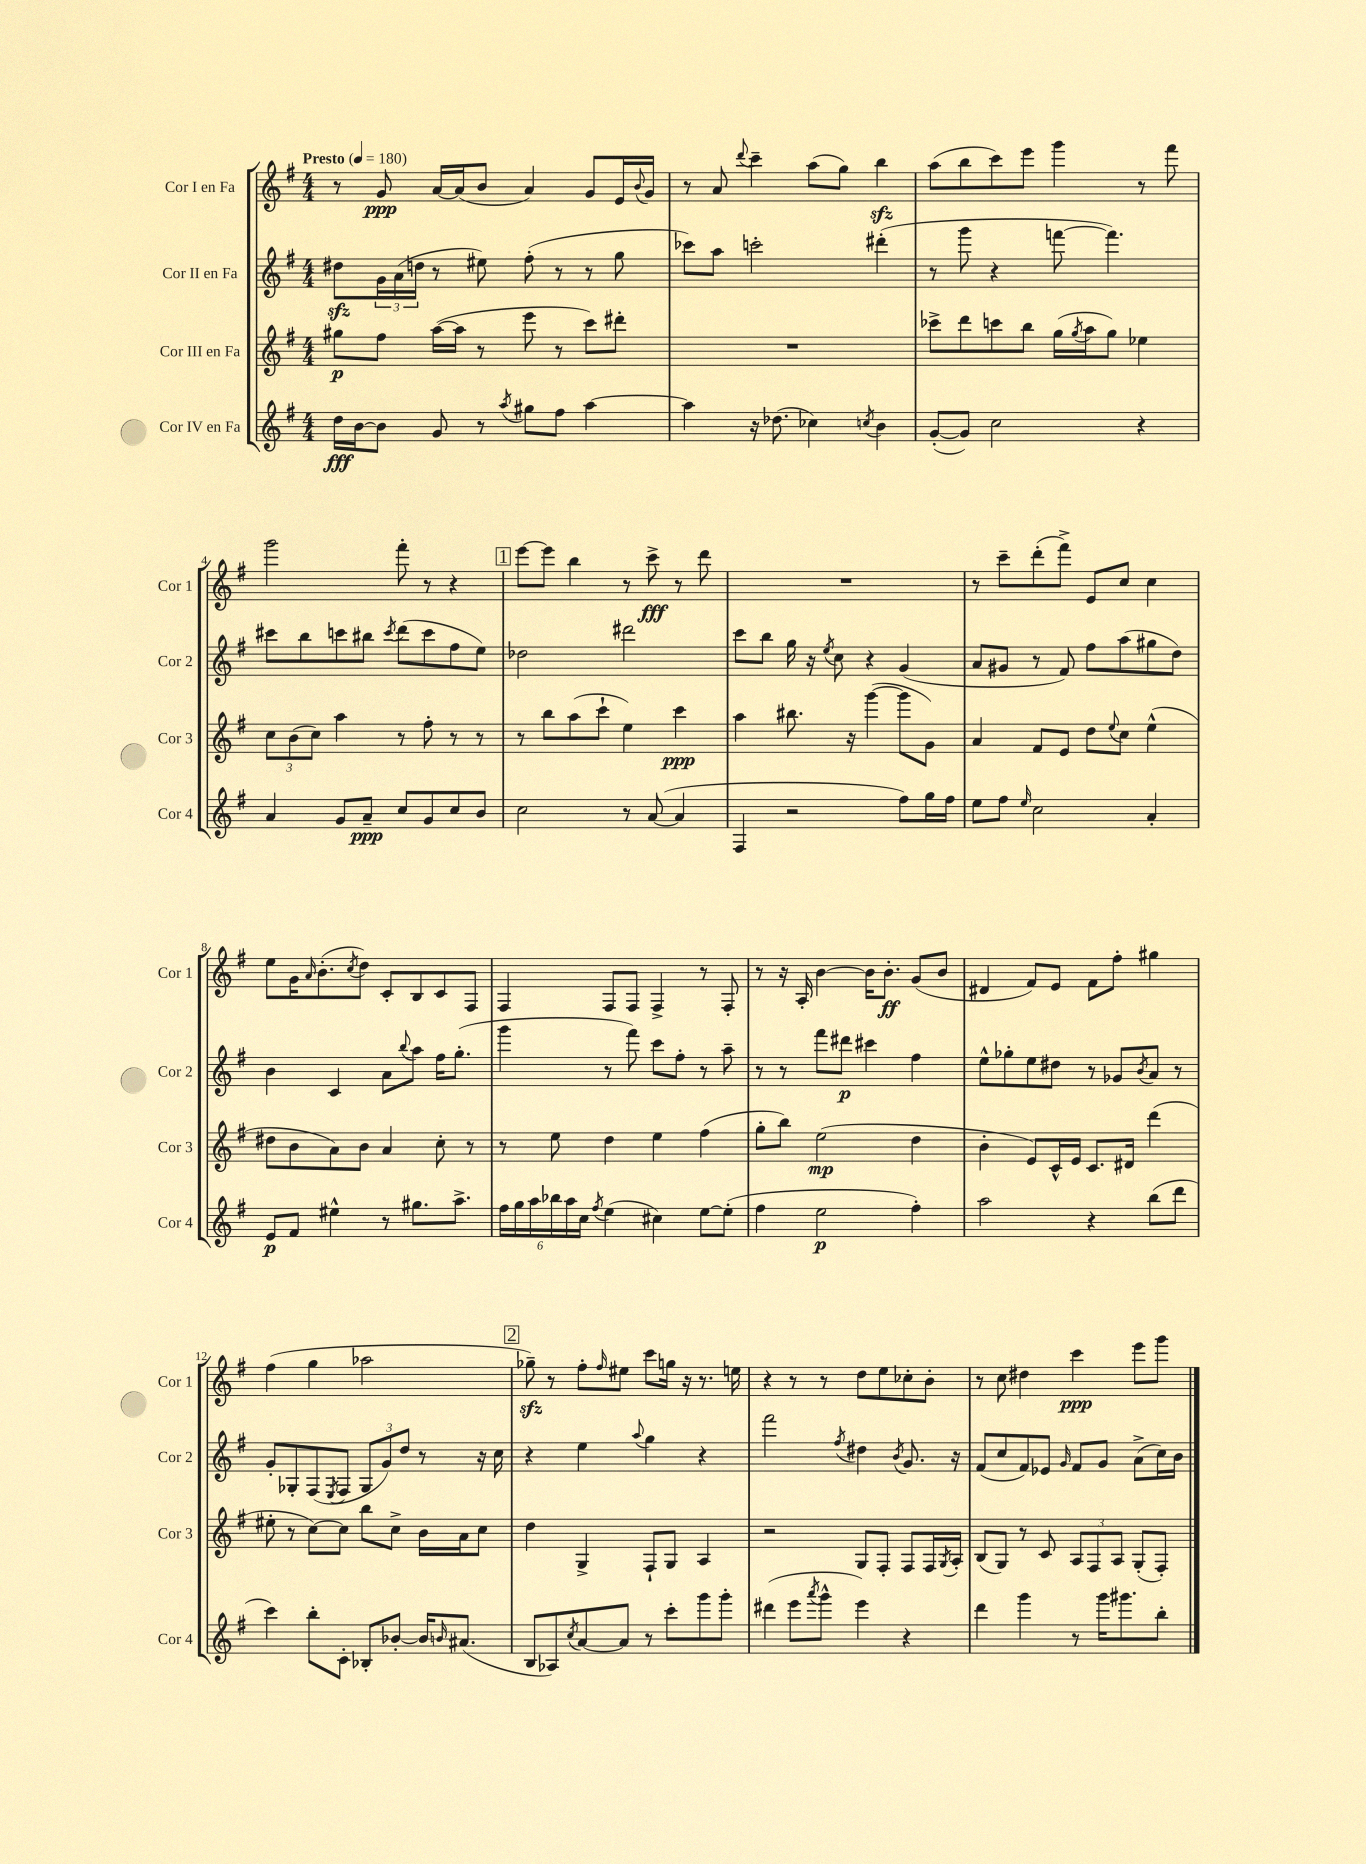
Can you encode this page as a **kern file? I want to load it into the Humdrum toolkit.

**kern	**kern	**kern	**kern
*staff4	*staff3	*staff2	*staff1
*clefG2	*clefG2	*clefG2	*clefG2
*k[f#]	*k[f#]	*k[f#]	*k[f#]
*M4/4	*M4/4	*M4/4	*M4/4
*MM180	*MM180	*MM180	*MM180
16dd	8gg#	8dd#	8r
[16b	.	.	.
8b]	8ff#	24g	8g
.	.	(24a	.
.	.	24dd	.
8g	([16aa	8r	[16a
.	16aa]	.	(16a]
8r	8r	8ee#)	8b
8qaa	.	.	.
8gg#	8eee	(8ff#'	4a)
8ff#	8r	8r	.
[4aa	8ccc)	8r	8g
.	8ddd#'	8gg	16e
.	.	.	8qqb
.	.	.	16g
=	=	=	=
4aa]	1r	8ccc-)	8r
.	.	8aa	8a
.	.	.	8qqddd
16r	.	2ccc'	4ccc~
(8.dd-	.	.	.
4cc-)	.	.	(8aa
.	.	.	8gg)
8qcc	.	.	.
4b	.	(4ddd#'	4bb
=	=	=	=
([8g'	8ccc-^	8r	(8aa
8g])	8ddd	8ggg	8bb
2cc	8ccc	4r	8ccc)
.	8bb	.	8eee
.	(16gg	[8fff	4ggg
.	8qgg	.	.
.	16aa	.	.
.	8gg)	4.fff])	.
4r	4ee-	.	8r
.	.	.	8fff#
=	=	=	=
4a	12cc	8ccc#	2ggg
.	(12b	.	.
.	.	8bb	.
.	12cc)	.	.
8g	4aa	8ccc	.
8a~	.	8bb#	.
.	.	8qccc	.
8cc	8r	(8ddd	8fff#'
8g	8ff#'	8ccc	8r
8cc	8r	8ff#	4r
8b	8r	8ee)	.
=	=	=	=
2cc	8r	2dd-	[8eee
.	8bb	.	8eee]
.	(8aa	.	4bb
.	8ccc`	.	.
8r	4ee)	2ddd#	8r
([8a	.	.	8ccc^
4a]	4ccc	.	8r
.	.	.	8ddd
=	=	=	=
4F#	4aa	8ccc	1r
.	.	8bb	.
2r	8.bb#	16gg	.
.	.	16r	.
.	.	8qee	.
.	.	8cc	.
.	16r	.	.
.	([4ggg	4r	.
8ff#)	8ggg]	(4g	.
16gg	8g)	.	.
16ff#	.	.	.
=	=	=	=
8ee	4a	8a	8r
8ff#	.	8g#	8ccc~
16qqee	.	.	.
2cc	8f#	8r	(8ddd'
.	8e	8f#)	8fff#^)
.	8dd	8ff#	8e
.	8qqee	.	.
.	8cc	(8aa	8cc
4a'	(4ee^^	8gg#	4cc
.	.	8dd)	.
=	=	=	=
8e	8dd#	4b	8ee
8f#	8b	.	16g
.	.	.	16qqa
.	.	.	(8.b'
4ee#^^	8a)	4c	.
.	.	.	8qcc
.	8b	.	8dd)
8r	4a	8a	8c'
.	.	8qqbb	.
8.gg#	.	8aa	8B
.	8cc'	16ff#	8c
8.aa^	.	(8.gg'	.
.	8r	.	8F#
=	=	=	=
24ff#	8r	4ggg	4F#
24gg	.	.	.
24aa	.	.	.
24bb-	8ee	.	.
24aa	.	.	.
24cc	.	.	.
8qff#	.	.	.
(4ee	4dd	8r	8F#
.	.	8fff#)	8F#
4cc#)	4ee	8ccc	4F#^
.	.	8ff#'	.
[8ee	(4ff#	8r	8r
(8ee']	.	8aa~	8F#'
=	=	=	=
4ff#	8gg'	8r	8r
.	8bb)	8r	16r
.	.	.	16A'
2ee	(2ee	8fff#	[4b
.	.	8ddd#	.
.	.	4ccc#	16b]
.	.	.	8.b'
4ff#')	4dd	4ff#	(8g
.	.	.	8b
=	=	=	=
2aa	4b'	8ee^^	4d#
.	.	8gg-'	.
.	8e)	8ee	8f#)
.	16c^^	8dd#	8e
.	16e	.	.
4r	8.c	8r	8f#
.	.	8g-	8ff#'
.	16d#	.	.
.	.	8qb	.
(8bb	(4ddd	8a	4gg#
8ddd	.	8r	.
=	=	=	=
4ccc)	8ee#'	8g'	(4ff#
.	8r	8G-'	.
8bb'	[8cc)	(8F#	4gg
.	.	8qE	.
8c'	8cc]	8F#	.
8B-'	8bb	12G-	2aa-
.	.	12g)	.
[8b-'	8cc^	.	.
.	.	12dd	.
16b-]	16b	8r	.
16qqb	.	.	.
(8.a#	16a	.	.
.	8cc	16r	.
.	.	16cc	.
=	=	=	=
8B	4dd	4r	8gg-~)
8A-)	.	.	8r
8qcc	.	.	.
[8a	4G^	4ee	8ff#'
.	.	.	16qqff#
8a]	.	.	8ee#
.	.	8qqaa	.
8r	8F#`	4gg	8ccc
8ccc'	8G	.	16gg
.	.	.	16r
8ggg	4A	4r	8.r
8ggg'	.	.	.
.	.	.	16ee
=	=	=	=
(4ddd#	2r	2fff#	4r
8eee	.	.	8r
8qaaa	.	.	.
8ggg^^	.	.	8r
.	.	8qff#	.
4eee)	8G	4dd#	8dd
.	8F#'	.	8ee
.	.	8qb	.
4r	8F#	8.g	8cc-'
.	16F#	.	8b'
.	8qG	.	.
.	16A'	16r	.
=	=	=	=
4ddd	(8B	(8f#	8r
.	8G)	8cc	8cc
4ggg	8r	8f#)	4dd#
.	8c	8e-	.
.	.	16qqg	.
8r	12A	8f#	4ccc
.	12F#	.	.
16ggg	.	8g	.
.	12A	.	.
8.ggg#	.	.	.
.	(8G'	(8a^	8eee
8bb'	8F#')	16cc)	8ggg
.	.	16b	.
==	==	==	==
*-	*-	*-	*-
